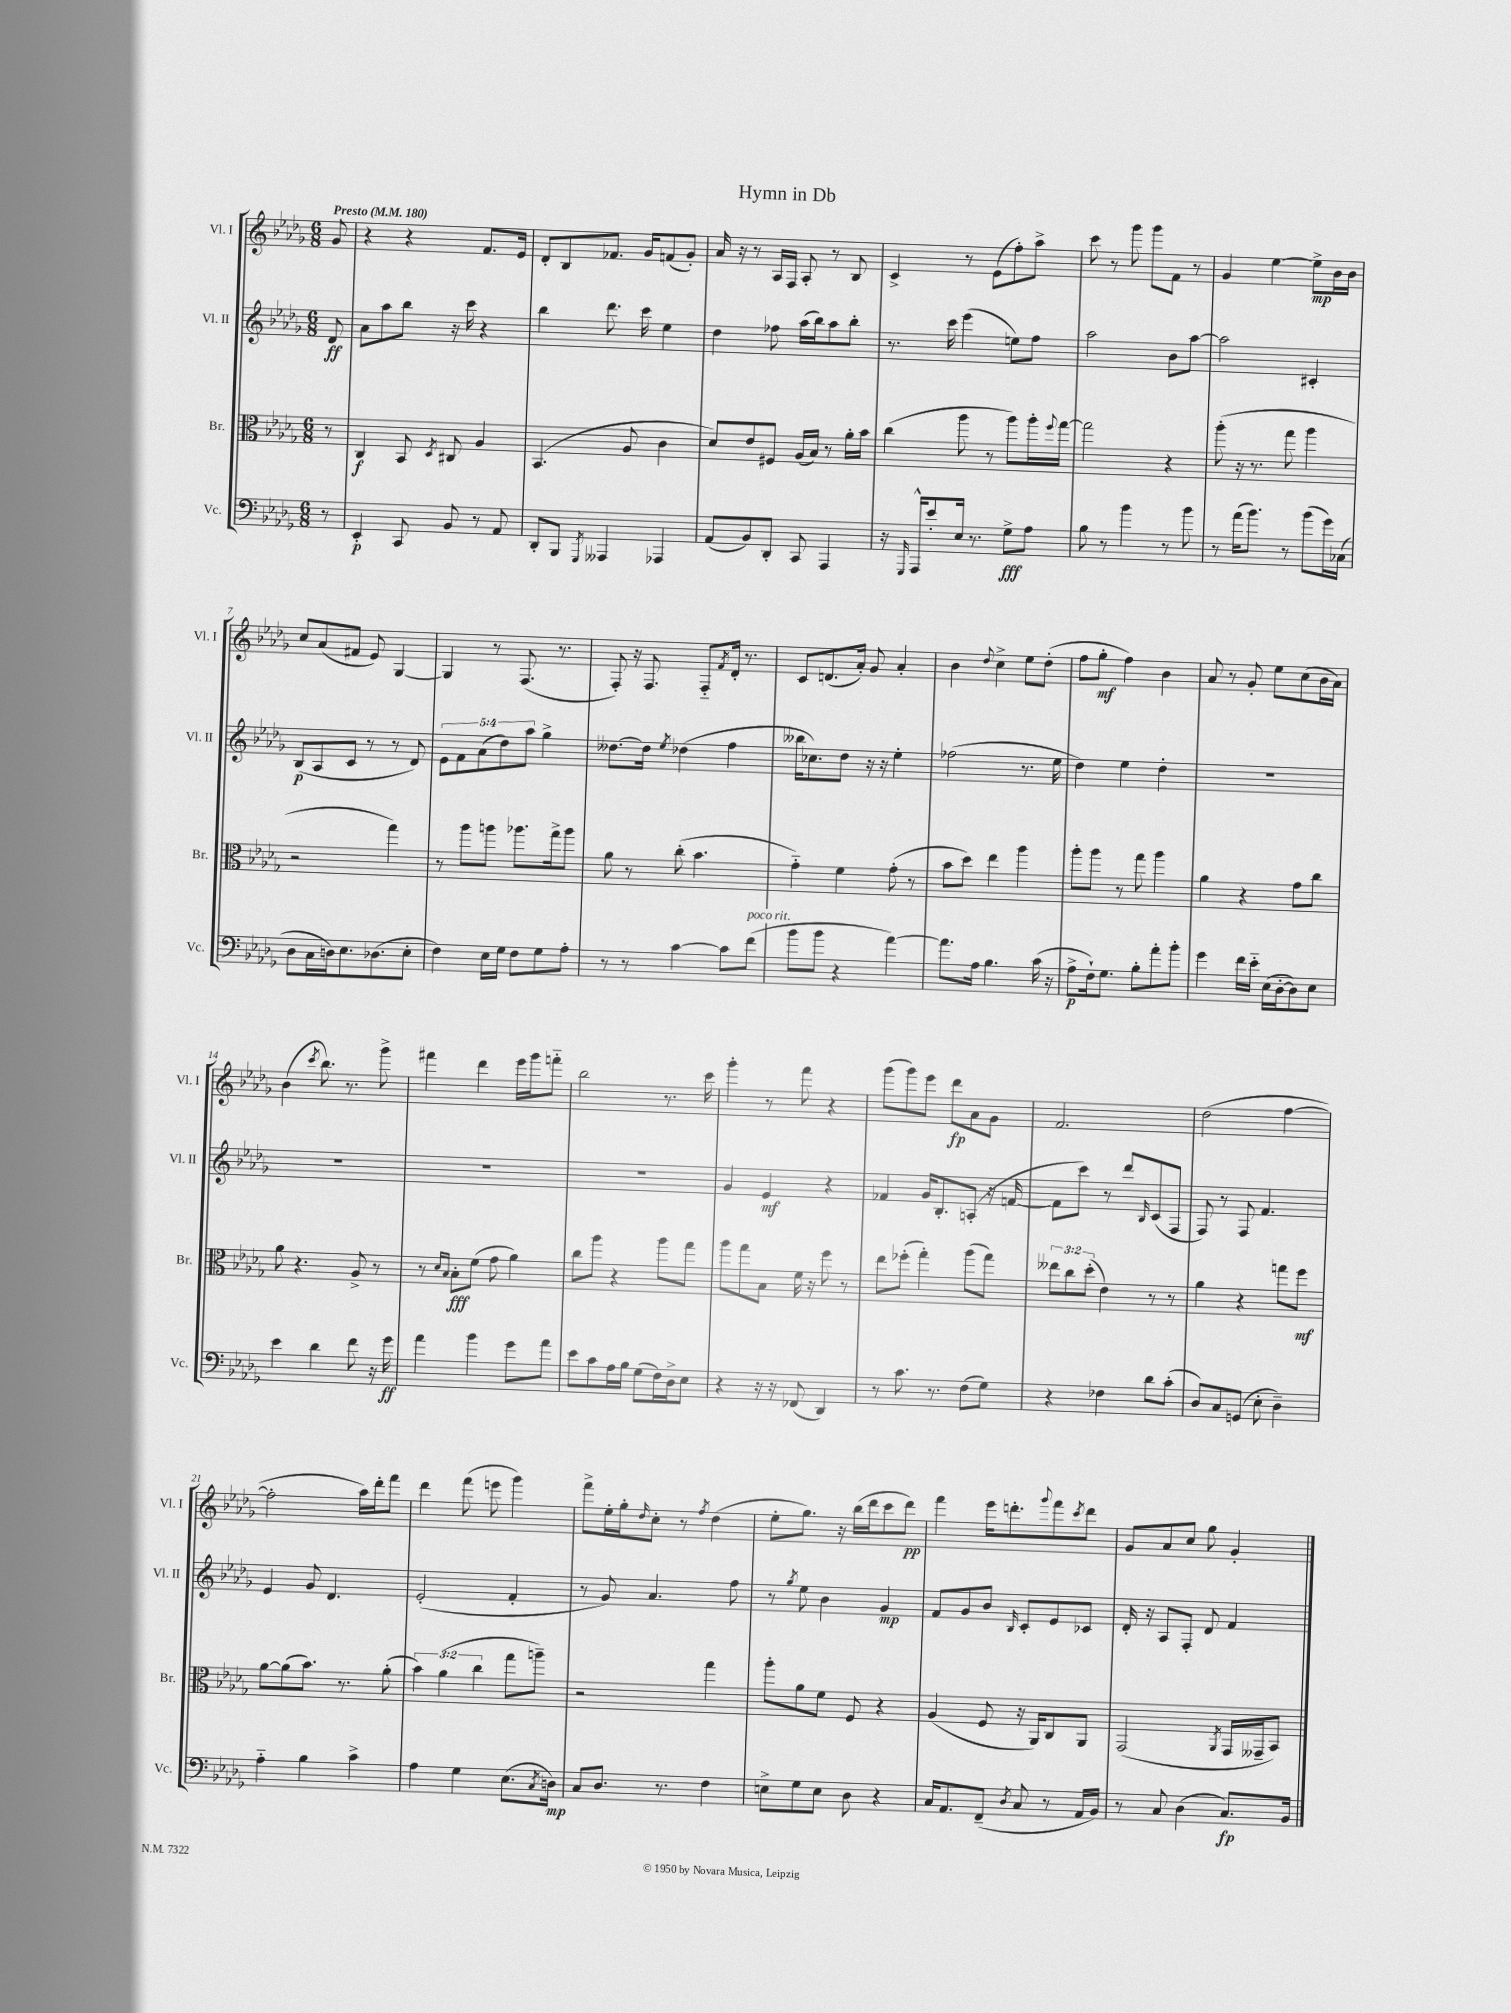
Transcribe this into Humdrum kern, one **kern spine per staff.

**kern	**kern	**kern	**kern
*staff4	*staff3	*staff2	*staff1
*clefF4	*clefC3	*clefG2	*clefG2
*k[b-e-a-d-g-]	*k[b-e-a-d-g-]	*k[b-e-a-d-g-]	*k[b-e-a-d-g-]
*M6/8	*M6/8	*M6/8	*M6/8
*MM180	*MM180	*MM180	*MM180
8r	8r	8d-/	8g-/
=	=	=	=
4EE-'/	4C/	8a-\L	4r
.	.	8aa-\	.
8CC/	8BB-/	8bb-\J	4r
.	8qD-/	.	.
8BB-/	8C#/	16r	.
.	.	16ccc\	.
8r	4A-/	4r	8.f/L
8AA-/	.	.	.
.	.	.	16e-/Jk
=	=	=	=
8DD-'/L	(4.BB-/	4bb-\	8d-'/L
8BBB-/J	.	.	8B-/
8qGGG-/	.	.	.
4AAA--/	.	8.ddd-\	8.f-/J
.	8A-/	.	.
.	.	16ccc\	16g-/LK
4AAA-/	4c\	4ee-\	(8f/
.	.	.	8g-'/J)
=	=	=	=
(8AA-/L	8d-/L)	4dd-\	16a-/
.	.	.	16r
8BB-/)	8e-/	.	8r
8DD-'/J	8F#/J	8ff-\	16A-/LL
.	.	.	16F/JJ
8CC/	(16A-/LL	(16aa-\LL	8A-'/
.	16B-/JJ)	16bb-\J)	.
4AAA-/	8r	8aa-\	8r
.	16a-'\LL	8bb-'\J	8B-/
.	16b-\JJ	.	.
=	=	=	=
16r	(4cc\	8.r	4c^/
16qqGGG-/	.	.	.
16AAA-^^/LK	.	.	.
8e-'/	.	.	.
.	.	16ccc\	.
16E-/Jk	8aa-\	(4eee-\	8r
8.r	.	.	.
.	8r	.	(8e-\L
8G-^\L	8aa-\L)	8ee\L)	8ff'\)
8A-\J	16aa-'\L	8ff\J	8aa-^\J
.	8qqff/	.	.
.	[16gg-\JJ	.	.
=	=	=	=
8B-\	2gg-\]	2aa-\	8ccc\
8r	.	.	8r
4b-\	.	.	8ggg-\
.	.	.	8ggg-\L
8r	4r	8b-\L	8f\J
8b-\	.	[8aa-\J	8r
=	=	=	=
8r	(8aa-'\	2aa-\]	4g-/
(16a-\LK	16r	.	.
8.b-\J)	8.r	.	.
.	.	.	[4ee-\
8r	8gg-\	.	.
(8b-\L	4aa-\	4c#'/	8ee-^\]L
16g-\L)	.	.	16b-\L
(16C-\JJ	.	.	16b-\JJ
=	=	=	=
8D-\L	2r	(8B-/L	8cc/L
16C\L	.	8A-/	(8a-/
16D\J)	.	.	.
8.E-\	.	8c/J	8f#/J
.	.	8r	8e-/)
(8.D-\	.	.	.
.	4gg-\)	8r	[4G-/
8E-'\J	.	8d-/)	.
=	=	=	=
4F\)	8r	10e-\L	4G-/]
.	.	10f\	.
.	8aa-\L	.	.
.	.	(10a-\	.
16E-\LL	8aa\J	.	8r
.	.	10dd-\)	.
16G-\JJ	.	.	.
8F\L	8.aa-\L	.	(8.F/
.	.	10aa-\J	.
8G-\	.	4gg-^\	.
.	16gg-^\k	.	8.r
8A-'\J	8aa-\J	.	.
=	=	=	=
8r	8a-\	[8.dd--\L	8F'/)
8r	8r	.	16r
.	.	16dd--\]Jk	8.F/
.	.	8qee-/	.
[4c\	(8cc'\	(4dd-\	.
.	4.b-\	.	8F'~/L
.	.	.	8qf/
8c\]L	.	4ff\	16d-'/Jk
.	.	.	8.r
(8f\J	.	.	.
=	=	=	=
8b-\L	4g-'~\)	16bb--\LK	8c/L
.	.	8.cc-\)	.
8b-\J	.	.	(8.d/
4r	4f\	8dd-\J	.
.	.	.	16a-'/Jk)
.	.	16r	8g-/
.	.	16r	.
[4a-\)	(8g-'\	4ee-'\	4a-'/
.	8r	.	.
=	=	=	=
8.a-\]L	8b-\L	(2ff-\	4b-\
.	8dd-\J)	.	.
16A-\Jk	.	.	.
.	.	.	8qqdd-/
4.B-\	4ee-\	.	4cc^\
.	4aa-\	8.r	8ee-\L
(16c\	.	.	(8dd-'\J
16r	.	16ee-\	.
=	=	=	=
8A-^\L	8aa-'\L	4dd-\)	8ff\L
16F`\k)	8aa-\J	.	8gg-'\J
8.G-\J	.	.	.
.	8r	4ee-\	4ff\)
8B-'\L	8gg-\	.	.
8a-'\	4aa-\	4dd-'\	4b-\
8b-'\J	.	.	.
=	=	=	=
4g-\	4a-\	2.r	8a-/
.	.	.	8r
16f\LL	4r	.	8g-'/
16e-'~\JJ	.	.	.
(16E-\LL	.	.	8ee-\L
[16D-'\J	.	.	.
8D-\])	8g-\L	.	(8cc\
8E-\J	8cc\J	.	16b-\L
.	.	.	16a-\JJ)
=	=	=	=
4e-\	8a-\	2.r	(4b-\
.	4.r	.	.
.	.	.	8qccc/
4d-\	.	.	8.bb-\)
.	.	.	8.r
8f\	8A-^/	.	.
16r	8r	.	8ggg-^\
16g-\	.	.	.
=	=	=	=
4a-\	8r	2.r	4fff#\
.	16qqd-/LL	.	.
.	16qqB-/JJ	.	.
.	8B-'\L	.	.
4b-\	(8f\J	.	4ddd-\
.	8g-\	.	.
8g-\L	4a-\)	.	16eee-\LL
.	.	.	16ggg-\J
8a-\J	.	.	8fff'~\J
=	=	=	=
8e-\L	8cc\L	2.r	2bb-\
8c\	8aa-\J	.	.
16A-\L	4r	.	.
16B-\JJ	.	.	.
(8G-\L	.	.	.
16F\L)	8aa-\L	.	8.r
16D-^\J	.	.	.
8E-\J	8gg-\J	.	.
.	.	.	16ccc\
=	=	=	=
4r	8aa-\L	4g-/	4ggg-'\
.	8gg-\	.	.
16r	8B-\J	4e-/	8r
16r	.	.	.
(8FF-/	16f\	.	8fff\
.	16r	.	.
4DD-/)	8ff\	4r	4r
.	8r	.	.
=	=	=	=
8r	8ee-\L	4f-/	(8ggg-\L
8.c\	(8ff-'\J	.	8ggg-\)
.	4gg-'\)	16g-/LK	8eee-\J
8.r	.	8.B-'/	.
.	.	.	8ddd-\L
(8F\L	(8aa-\L	(8A'/J	8a-\
8G-\J)	8gg-\J)	16r	8g-\J
.	.	[16f/	.
=	=	=	=
4r	12ee--\L	8f\]L	2.f/
.	12cc\	.	.
.	.	8ccc\J)	.
.	(12dd-'\J	.	.
4F-\	4e-\)	8r	.
.	.	8ddd-/L	.
.	.	16qqB-/	.
8d-\L	8r	(8c/	.
(8c'\J	8r	8F/J	.
=	=	=	=
8D-/L)	4a-\	8F/)	(2dd-\
8C/	.	8r	.
(8GG/J	4r	8F/	.
8E-'\	.	4.f/	.
4D-~\)	8gg\L	.	[4ff\
.	8ff\J	.	.
=	=	=	=
4A-'~\	[8a-\L	4e-/	2ff'\]
.	(8a-\]	.	.
4B-\	8.b-\J)	8g-/	.
.	.	4.d-/	.
.	8.r	.	.
4c^\	.	.	16aa-\LL)
.	.	.	16ddd-'\J
.	(8a-'\	.	8fff\J
=	=	=	=
4A-\	6b-\)	(2e-'/	4ddd-\
.	(6a-\	.	.
4G-\	.	.	(8fff\
.	6cc\	.	.
.	.	.	8eee\
(8.E-\L	8gg-\L	4f'/	4ggg-\)
.	8aa~\J)	.	.
8qC/	.	.	.
16D\Jk)	.	.	.
=	=	=	=
8C/L	2r	8r	8fff^\L
8.D-/J	.	8g-/)	16ee-'\L
.	.	.	16gg-'\J
.	.	.	16qqdd-/
.	.	4.a-/	8cc'\J
8.r	.	.	.
.	.	.	8r
.	.	.	8qff/
4F\	4gg-\	.	(4dd-\
.	.	8ff\	.
=	=	=	=
8E^\L	8aa-'\L	8r	8ee-'\L
.	.	8qgg-/	.
8G-\	8a-\	8ee-\	8.gg-\J)
8E\J	8f\J	4b-\	.
.	.	.	16r
8D-\	8F/	.	(16bb-\LL
.	.	.	16ddd-\J
4r	4r	4g-/	8ccc\
.	.	.	8ddd-\J)
=	=	=	=
16C/LK	(4A-/	8f/L	4fff\
8.AA-/	.	.	.
.	.	8g-/	.
(8FF~/J	8F/	8b-/J	16eee-\LK
.	.	.	8.ddd'\
8qD-/	.	16qqB-/	.
8C/	16r	8c'/L	.
.	16AA-/LK)	.	.
.	.	.	8qqggg-/
8r	8C/	8e-/	8fff\
.	.	.	8qccc/
16AA-/LL	8AA-/J	8c-/J	8ddd\J
16BB-/JJ)	.	.	.
=	=	=	=
8r	(2GG-/	16d-'/	8g-/L
.	.	16r	.
8C/	.	8A-/L	8a-/
(4D-\	.	8F'/J	8cc/J
.	.	8d-/	8gg-\
.	8qAA-/	.	.
8.C/L)	16GG-/LL	4f/	4g-'/
.	16GG--~/J	.	.
.	8BB-/J)	.	.
16BB-/Jk	.	.	.
==	==	==	==
*-	*-	*-	*-
